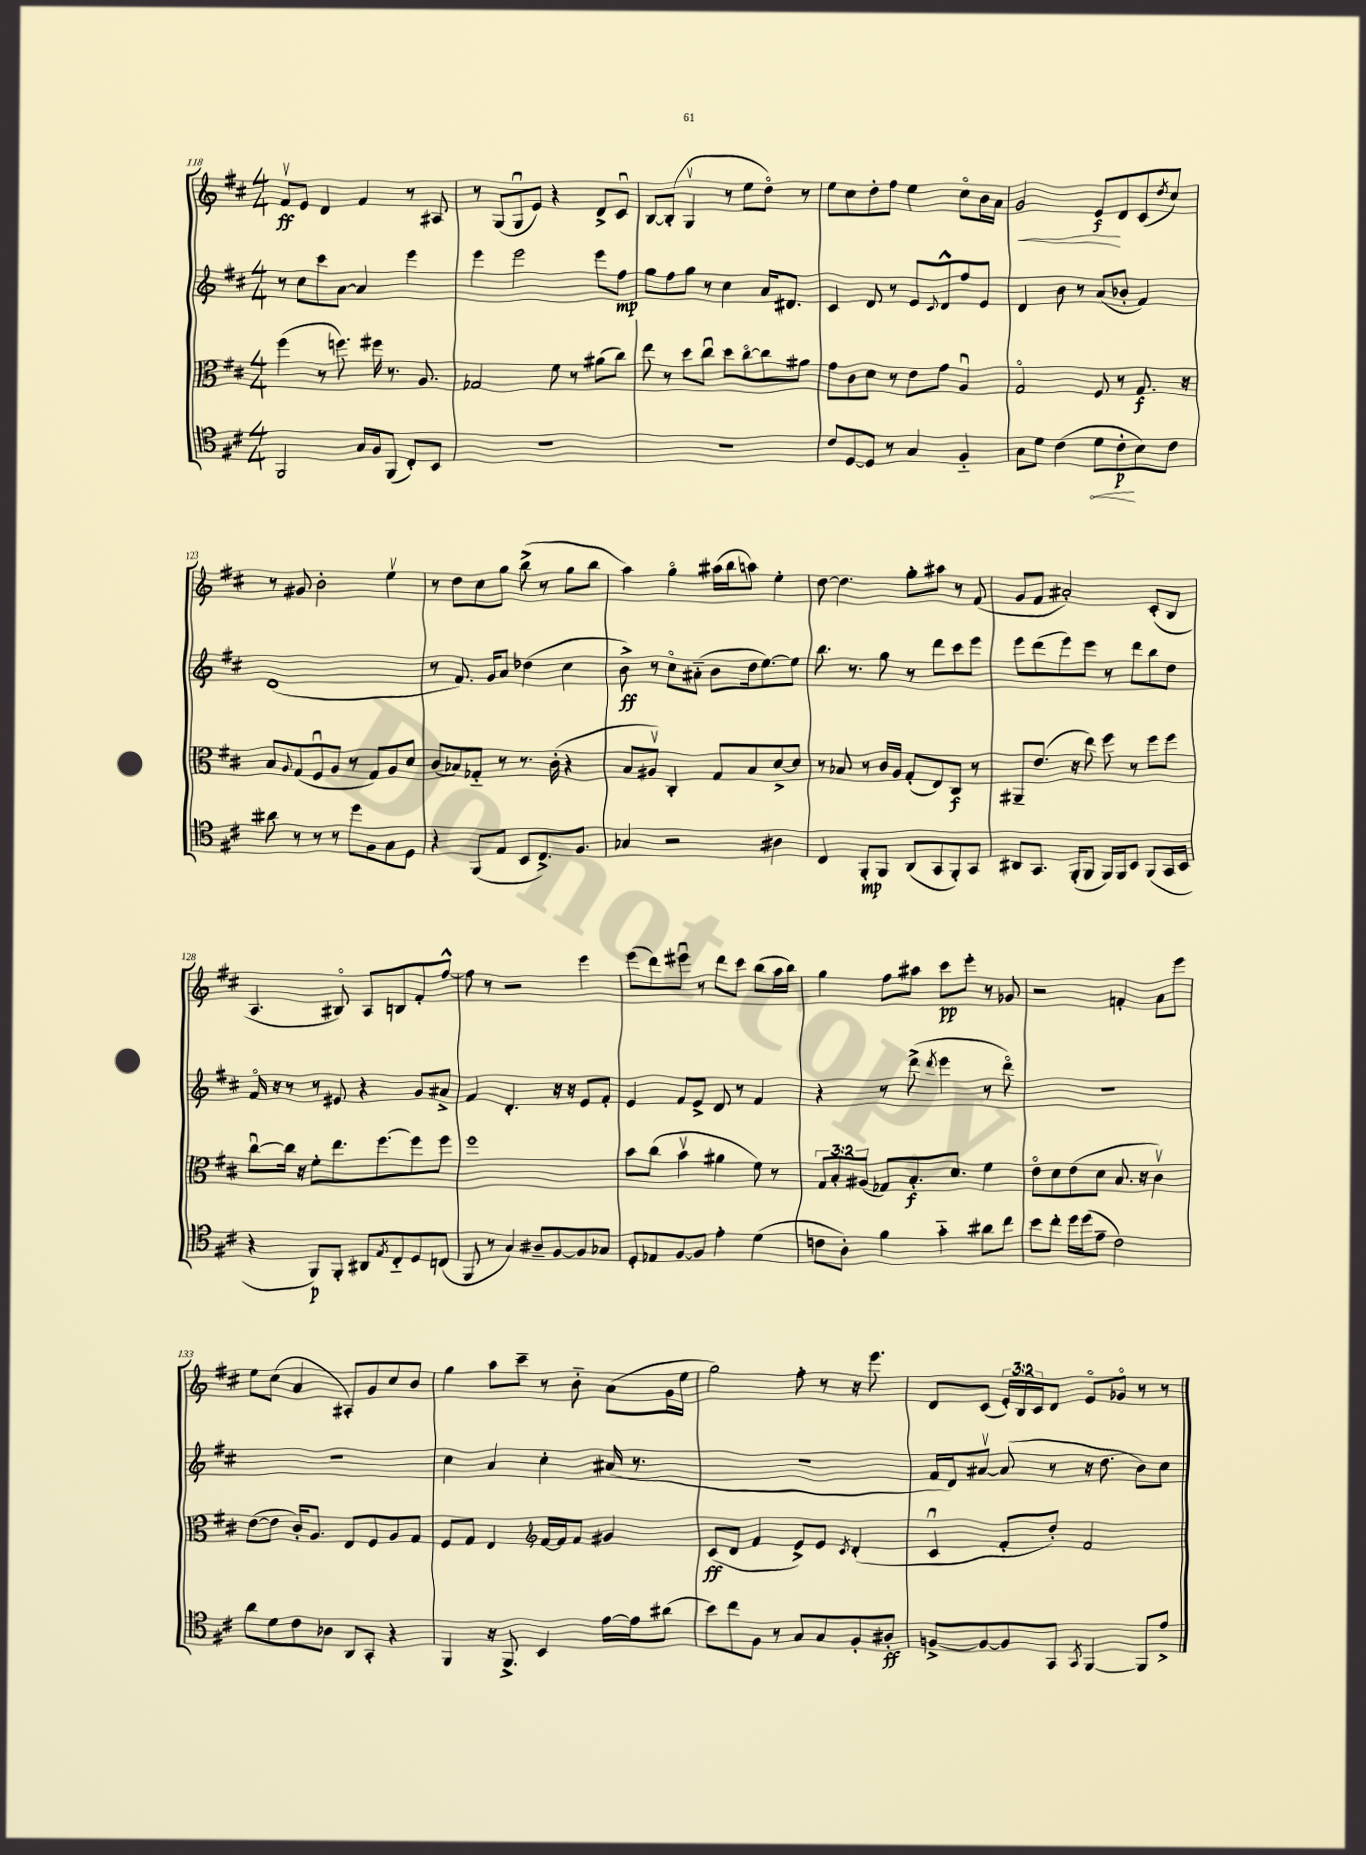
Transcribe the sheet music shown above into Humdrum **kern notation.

**kern	**kern	**kern	**kern
*staff4	*staff3	*staff2	*staff1
*clefC4	*clefC3	*clefG2	*clefG2
*k[f#c#]	*k[f#c#]	*k[f#c#]	*k[f#c#]
*M4/4	*M4/4	*M4/4	*M4/4
2FF#/	(4ff#\	8r	8f#v/L
.	.	8cc#\L	8e/J
.	8r	8ccc#\	4d/
.	8.ff\)	[8a\J	.
16G/LL	.	4a/]	4f#/
16F#/J	16ff#\	.	.
(8FF#/J	8.r	.	.
8C#'/L)	.	4eee\	8r
.	8.A/	.	.
8BB/J	.	.	8A#/
=	=	=	=
1r	2G-/	4eee\	8r
.	.	.	(8G/L
.	.	2eee\	8Gu/
.	.	.	8e/J)
.	8f#\	.	4r
.	8r	.	.
.	(8a#\L	8eee\L	8d^/L
.	8cc#\J)	8ff#\J	8c#u/J
=	=	=	=
1r	8ee\	8gg\L	[8B/L
.	8r	8ff#\	(8B'/]J
.	8dd\L	8gg\J	4Gv/
.	8cc#u\J	8r	.
.	8dd\L	4cc#\	8r
.	[8cc#o\	.	8ee\L
.	8cc#\]	16a/LK	8ddo\J)
.	.	8.d#/J	.
.	8a#\J	.	8r
=	=	=	=
8c#/L	8g\L	4c#/	8ee\L
[8D/	8c#\	.	8cc#\
8D/]J	8d\J	8d/	8dd'\
8r	8r	8r	8ff#\J
4G/	8e\L	8e/L	4ee\
.	.	8qqc#/	.
.	8g\J	8d^^/	.
4F#'~/	4Au/	8ff#/	8cc#o\L
.	.	8e/J	16b\L
.	.	.	16a\JJ
=	=	=	=
8G\L	2Go/	4d/	2g/
8d\J	.	.	.
(4c#\	.	8b\	.
.	.	8r	.
8d\L	8F#/	(8a/L	8e/L
8c#'\	8r	8b-'/J	8d/
8B\)	8.G/	4f#/)	(8c#/
.	.	.	8qdd/
8c#\J	.	.	8cc#/J)
.	16r	.	.
=	=	=	=
8a#\	8B/L	(1d	8r
.	8qqA/	.	.
8r	(8G/	.	8g#/
8r	8F#u/	.	2b'\
8r	8A/J	.	.
8dd\L	8r	.	.
8F#\	8G/L)	.	.
8G\	8A/	.	4eev\
8D\J	8d/J	.	.
=	=	=	=
4r	(8c#/L	8r	8r
.	8B-/)	8.f#/)	8dd\L
(8FF#/L	8G-'~/J	.	8cc#\
.	.	16g/LK	.
8E/J	8r	8a/J	8gg\J
8BB/L	8.r	(4dd-\	(8bb^\
8.C#^/)	.	.	8r
.	(16c#'\	.	.
.	4r	4cc#\	8gg\L
8.F#/J	.	.	.
.	.	.	8bb\J
=	=	=	=
4G-/	8B/L	8b^\)	4aa\)
.	8A#v/J)	8r	.
2r	4C#'/	8cc#o\L	4ggo\
.	.	(8a#'~\J	.
.	8G/L	8b\L	(16aa#\LL
.	.	.	16bb\J
.	8B/	16dd\k	8aa\J)
.	.	[8.ee\)	.
4A#\	[8d^/	.	4ee'\
.	8d/]J	8ee\]J	.
=	=	=	=
4C#/	8r	8.bb\	[8dd\
.	8B-/	.	4.dd\]
.	.	8.r	.
8FF#'/L	8r	.	.
8FF#/J	16c#/LL	8gg\	.
.	16A/JJ	.	.
(8AA/L	(8G'/L	8r	8gg'\L
8GG/	8E/)	8ddd\L	8aa#\J
8FF#'/)	8C#/J	8ccc#\	8r
8GG/J	8r	8eee\J	(8f#/
=	=	=	=
8AA#/L	8AA#~/L	8eee\L	8g/L
8.GG/J	(8.e/J	(8ddd\	8f#/J
.	.	8eee\)	2a#'/)
(16FF#'/LK	16r	.	.
8FF#/J	8ee\)	8eee\J	.
16FF#/LL)	8ff#\	8r	.
16FF#/J	.	.	.
8BB/J	8r	8ddd\L	.
(8FF#/L	8ff#\L	8bb\	(8c#'/L
16GG/L	8ff#\J	8dd\J	8B/J
16BB/JJ	.	.	.
=	=	=	=
4r	[8cc#u\L	16f#o/	4.A/
.	.	16r	.
.	16cc#\]Jk	8r	.
.	16r	.	.
8FF#/L)	8f#'\L	8r	.
8FF#'/J	8.ee\	8e#/	8B#o/)
8AA#/L	.	4r	8A/L
.	[8.ff#\	.	.
8qE/	.	.	.
8C#'~/	.	.	8B/
8D/	8ff#\]	8g/L	8f#'/
(8C/J	8ff#\J	8a#^/J	[8ff#^^/J
=	=	=	=
8FF#/	1ff#	4f#/	8ff#\]
8r	.	.	8r
4G/)	.	4.d'/	2r
8A#~/L	.	.	.
[8F#/	.	16r	.
.	.	16r	.
8F#/]	.	8e/L	4eee\
8G-/J	.	8f#'/J	.
=	=	=	=
8D'/L	8b\L	4e/	(8eee\L
8E-/	(8cc#\J	.	8ddd\)
[8F#/	4bv\	8f#/L	8eee#u\J
8F#/]J	.	8e^/J	8r
4e'\	4a#\	8d/	8ddd\L
.	.	8r	8ccc#\J
(4d\	8f#\)	4f#/	(8bb\L
.	8r	.	16aa\L
.	.	.	16bb\JJ)
=	=	=	=
8c\L	12G/L	4r	4gg\
.	12B'/	.	.
8A'\J)	.	.	.
.	(12A#/J	.	.
4f#\	8G-/L)	8r	8ff#\L
.	8.B'/	(8ddd^\	8aa#\J
.	.	8qddd/	.
4g'~\	.	4eee\	8ccc#\L
.	8.d/J	.	.
.	.	.	8eee'\J
8a#\L	4f#\	8r	8r
8cc#\J	.	8dddo\)	8g-/
=	=	=	=
8b\L	8eo\L	1r	2r
8cc#'\J	8d\	.	.
16dd\LL	(8e\	.	.
(16dd\J	.	.	.
8e~\J	8d\J	.	.
2c#\)	8.B/	.	4f'/
.	16r	.	.
.	4c#v\)	.	8a\L
.	.	.	8eee\J
=	=	=	=
8a\L	([8e\L	1r	8ee\L
8d\	8e\]J	.	(8cc#\J
8c#\	16c#'/LK)	.	4a/
.	8.A/J	.	.
8A-\J	.	.	.
8AA/L	8E/L	.	8A#'/L)
8GG'/J	8F#/	.	8g/
4r	8A/	.	8cc#/
.	8G/J	.	8b/J
=	=	=	=
4FF#/	8F#/L	4cc#\	4gg\
.	8G/J	.	.
16r	4E/	4a/	8aa\L
8.FF#^/	.	.	.
.	.	.	8ccc#~\J
*	*clefG2	*	*
4BB/	[16f#/LL	4cc#'\	8r
.	16f#/]J	.	.
.	8f#/J	.	8b'~\
[16e\LL	4g#/	(16a#/	(8a\L
16e\]J	.	8.r	.
(8a#\J	.	.	16g\L
.	.	.	16ee\JJ
=	=	=	=
8b\L)	(8c#/L	1r	2gg\)
8cc#\	8d/J	.	.
8F#\J	4f#/	.	.
8r	.	.	.
8G/L	8e^/L)	.	8ff#'\
8G/	8e/J	.	8r
.	8qc#/	.	.
8F#'/	(4d'/	.	16r
.	.	.	8.eee\
8A#'/J	.	.	.
=	=	=	=
[8F^/L	4c#u/	16f#/LL	8d/L
.	.	16d/J)	.
8F/_	.	[8a#v/J	(8c#/J
8F/]	8f#'/L	(8a#/]	24e'/LL)
.	.	.	24B/
.	.	.	24c#/J
8GG/J	8dd'/J)	8r	8d/J
8qGG/	.	.	.
[4FF#/	2f#/	16r	8eo/L
.	.	8.dd\	.
.	.	.	8g-o/J
8FF#/]L	.	8b\L)	8r
8e^/J	.	8cc#\J	8r
==	==	==	==
*-	*-	*-	*-
